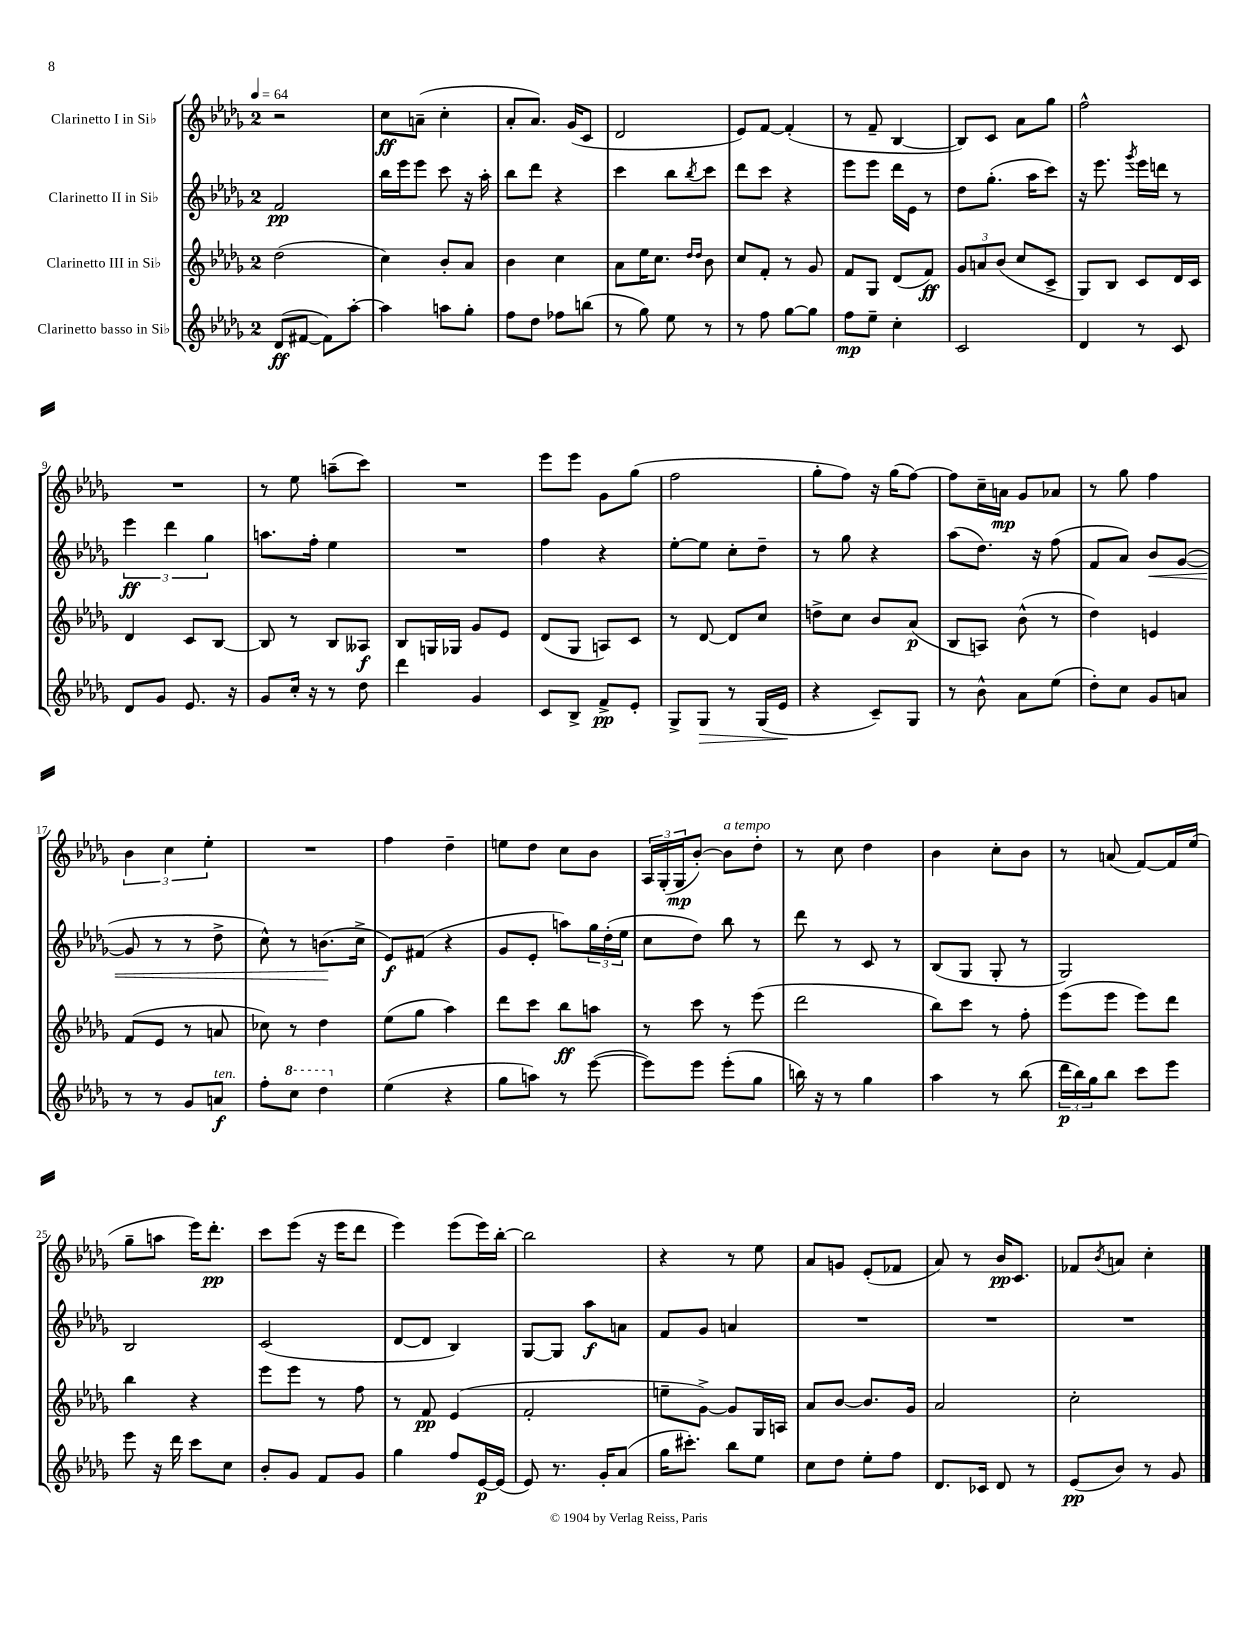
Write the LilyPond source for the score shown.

<<
\new StaffGroup <<
\new Staff = "s0" \with { instrumentName = "Clarinetto I in Sib" } {
    \clef treble \key des \major \once \override Staff.TimeSignature.style = #'single-digit \time 2/4 \tempo 4 = 64
    r2 |
    c''8\ff a'8--( c''4-. |
    aes'8-. aes'8.) ges'16( c'8 |
    des'2 |
    ees'8) f'8~ f'4-.( |
    r8 f'8-- bes4~ |
    bes8) c'8 aes'8 ges''8 |
    f''2-^ |
    R2 |
    r8 ees''8 a''8--( c'''8) |
    R2 |
    ees'''8 ees'''8 ges'8 ges''8( |
    f''2 |
    ges''8-. f''8) r16 ges''16( f''8~) |
    f''8 c''16-- a'16\mp ges'8 aes'8 |
    r8 ges''8 f''4 |
    \tuplet 3/2 { bes'4 c''4 ees''4-. } |
    R2 |
    f''4 des''4-- |
    e''8 des''8 c''8 bes'8 |
    \tuplet 3/2 { aes16 ges16-.( ges16\mp } bes'8~-.) bes'8^\markup { \italic "a tempo" } des''8-. |
    r8 c''8 des''4 |
    bes'4 c''8-. bes'8 |
    r8 a'8( f'8~) f'16 ees''16( |
    ges''8-- a''8 ees'''16) des'''8.-.\pp |
    c'''8 ees'''8( r16 ees'''16 des'''8 |
    ees'''4) ees'''8( ees'''16) bes''16~-. |
    bes''2 |
    r4 r8 ees''8 |
    aes'8 g'8 ees'8-.( fes'8 |
    aes'8) r8 bes'16\pp c'8. |
    fes'8 \acciaccatura { bes'8 } a'8 c''4-. \bar "|." |
}
\new Staff = "s1" \with { instrumentName = "Clarinetto II in Sib" } {
    \clef treble \key des \major \once \override Staff.TimeSignature.style = #'single-digit \time 2/4
    f'2\pp |
    bes''16 ees'''16 ees'''8 c'''8 r16 aes''16-. |
    bes''8 des'''8 r4 |
    c'''4 bes''8 \acciaccatura { bes''8 } c'''8 |
    des'''8 c'''8 r4 |
    ees'''8 ees'''8 des'''16 ees'16 r8 |
    des''8 ges''8.-.( aes''16 c'''8) |
    r16 ees'''8. \acciaccatura { ges'''8 } ees'''16 d'''16 r8 |
    \tuplet 3/2 { ees'''4\ff des'''4 ges''4 } |
    a''8. f''16-. ees''4 |
    R2 |
    f''4 r4 |
    ees''8~-. ees''8 c''8-. des''8-- |
    r8 ges''8 r4 |
    aes''8( des''8.) r16 f''8( |
    f'8 aes'8) bes'8\< ges'8~( |
    ges'8 r8 r8 des''8-> |
    c''8-^) r8 b'8.\!( c''16-> |
    ees'8\f) fis'8( r4 |
    ges'8 ees'8-. a''8) \tuplet 3/2 { ges''16 des''16-.( ees''16 } |
    c''8 des''8) bes''8 r8 |
    des'''8 r8 c'8 r8 |
    bes8( ges8 ges8-. r8 |
    ges2) |
    bes2 |
    c'2( |
    des'8~ des'8 bes4) |
    ges8~ ges8 aes''8\f a'8 |
    f'8 ges'8 a'4 |
    R2 |
    R2 |
    R2 \bar "|." |
}
\new Staff = "s2" \with { instrumentName = "Clarinetto III in Sib" } {
    \clef treble \key des \major \once \override Staff.TimeSignature.style = #'single-digit \time 2/4
    des''2( |
    c''4) bes'8-. aes'8 |
    bes'4 c''4 |
    aes'8 ees''16 c''8. \grace { des''16 des''16 } bes'8 |
    c''8 f'8-. r8 ges'8 |
    f'8 ges8 des'8( f'8\ff) |
    \tuplet 3/2 { ges'8 a'8 bes'8( } c''8 c'8-> |
    ges8) bes8 c'8 des'16 c'16 |
    des'4 c'8 bes8~ |
    bes8 r8 bes8 aeses8\f |
    bes8 g16 ges16 ges'8 ees'8 |
    des'8( ges8 a8) c'8 |
    r8 des'8~ des'8 c''8 |
    d''8-> c''8 bes'8 aes'8\p( |
    bes8 a8) bes'8-^( r8 |
    des''4) e'4 |
    f'8( ees'8 r8 a'8 |
    ces''8) r8 des''4 |
    ees''8( ges''8 aes''4) |
    des'''8 c'''8 bes''8\ff a''8 |
    r8 c'''8 r8 ees'''8( |
    des'''2 |
    bes''8) c'''8 r8 f''8-. |
    ees'''8( ees'''8 ees'''8) des'''8 |
    bes''4 r4 |
    ees'''8 ees'''8 r8 f''8 |
    r8 f'8\pp ees'4( |
    f'2-. |
    e''8-- ges'8~->) ges'8 ges16 a16 |
    aes'8 bes'8~ bes'8. ges'16 |
    aes'2 |
    c''2-. \bar "|." |
}
\new Staff = "s3" \with { instrumentName = "Clarinetto basso in Sib" } {
    \clef treble \key des \major \once \override Staff.TimeSignature.style = #'single-digit \time 2/4
    des'8\ff( fis'8~ fis'8) aes''8~-. |
    aes''4 a''8 ges''8-. |
    f''8 des''8 fes''8 b''8( |
    r8 ges''8) ees''8 r8 |
    r8 f''8 ges''8~ ges''8 |
    f''8\mp ees''8-- c''4-. |
    c'2 |
    des'4 r8 c'8 |
    des'8 ges'8 ees'8. r16 |
    ges'8 c''16-. r16 r8 des''8 |
    des'''4 ges'4 |
    c'8 bes8-> f'8->\pp ees'8-. |
    ges8-> ges8\> r8 ges16( ees'16\! |
    r4 c'8--) ges8 |
    r8 bes'8-^ aes'8 ees''8( |
    des''8-.) c''8 ges'8 a'8 |
    r8 r8 ges'8 a'8\f^\markup { \italic "ten." } |
    f''8-. \ottava #1 c'''8 des'''4 \ottava #0 |
    ees''4( r4 |
    ges''8 a''8) r8 ees'''8~( |
    ees'''8) ees'''8 ees'''8-.( ges''8 |
    b''16) r16 r8 ges''4 |
    aes''4 r8 bes''8( |
    \tuplet 3/2 { des'''16\p bes''16) ges''16 } bes''8 c'''8 ees'''8 |
    ees'''8 r16 des'''16 c'''8 c''8 |
    bes'8-. ges'8 f'8 ges'8 |
    ges''4 f''8 ees'16~\p ees'16( |
    ees'8) r8. ges'16-. aes'8( |
    ges''16 cis'''8.-.) bes''8 ees''8 |
    c''8 des''8 ees''8-. f''8 |
    des'8. ces'16 des'8 r8 |
    ees'8\pp( bes'8) r8 ges'8 \bar "|." |
}
>>
>>
